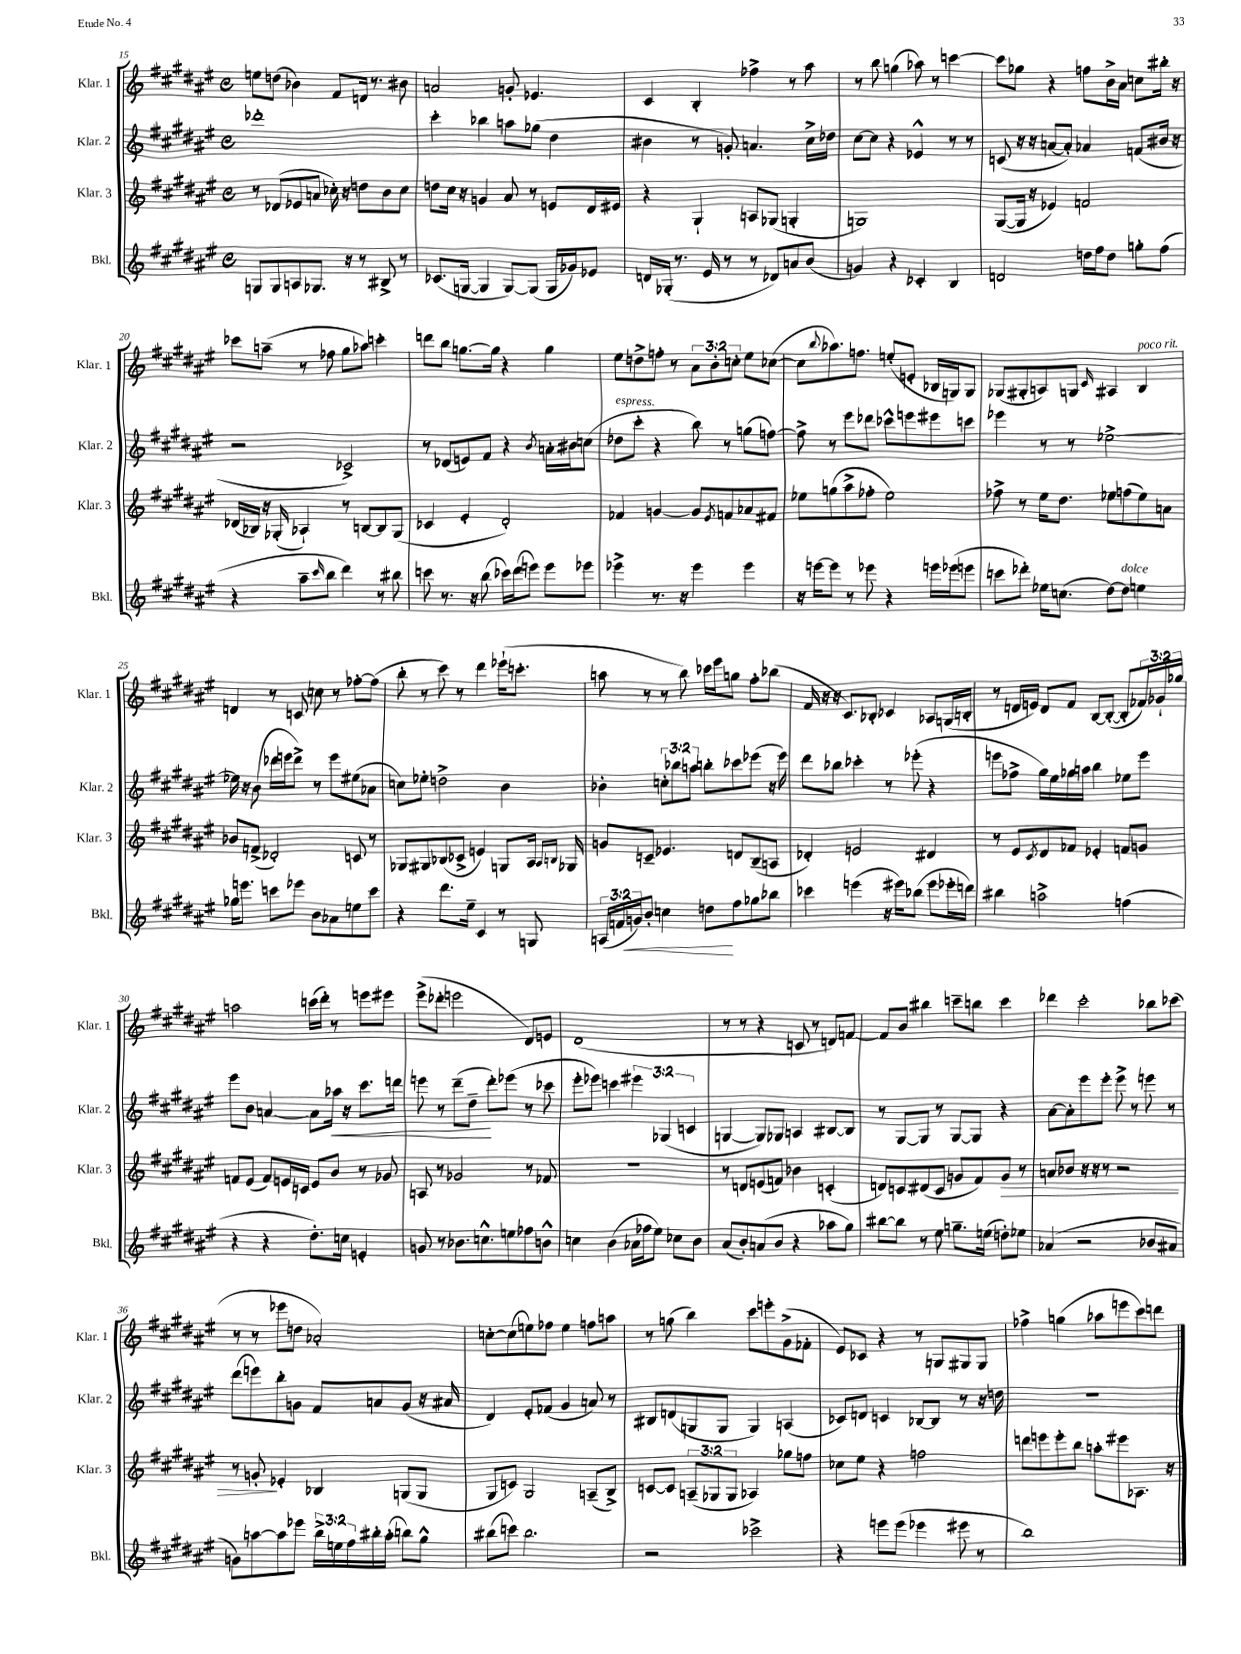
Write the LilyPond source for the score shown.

<<
\new StaffGroup <<
\new Staff = "s0" \with { instrumentName = "Klar. 1" shortInstrumentName = "Klar. 1" } {
    \clef treble \key fis \major \defaultTimeSignature \time 4/4 \override Staff.TupletNumber.text = #tuplet-number::calc-fraction-text
    e''8 d''8( bes'4) fis'8 d'16 r8. bis'8 |
    a'2 g'8-. ees'4. |
    cis'4 b4-. fes''4-> r8 ais''8 |
    r8 b''8 g''4( aes''8) r8 c'''4~ |
    c'''8 ges''8 r4 f''8 b'16-> ais'16 c''8 bis''16-. r16 |
    ces'''8 a''8--( r8 fes''8 gis''8 aes''8) c'''4-. |
    d'''8 b''8 g''8.~ g''16 r4 g''4 |
    eis''8 d''8-> f''8-. r8 \tuplet 3/2 { ais'8 b'8-. c''8-. } eis''8 ces''8~( |
    ces''8 \appoggiatura { b''8 } aes''8.) f''8. e''8-.( e'8-. bes16 g16) g8 |
    ges8( gis8-. a8) g8 \grace { cis'16 } ais4 b4^\markup { \italic "poco rit." } |
    d'4 r8 c'8 c''8 r8 fes''8~-. fes''8( |
    b''8-. r8 cis'''8) r8 dis'''4 ees'''16-!( c'''8.-. |
    a''8 r8 r8 b''8) ces'''16 eis'''16 g''8 fis''8-. bes''8( |
    fis'16 r16 r16 cis'8.) bes8-. ces'4 aes8 g16( b16-. |
    r8 d'16 e'16) d'8 fis'8 b8~ b8~-.( b8-. \tuplet 3/2 { fes'16) ges'16-! ges''16 } |
    a''2 c'''16( dis'''16-.) r8 e'''8 eis'''8 |
    eis'''8->( des'''8-. e'''2 dis'8) e'8 |
    dis'1( |
    r8 r8 r4 c'8 r8 d'8) f'8~ |
    f'8 b'8 bis''4 c'''8-- b''8 c'''4 |
    des'''4 cis'''2-. bes''8 ces'''8( |
    r8 r8 ees'''8 d''8 aes'2-.) |
    c''8~-. c''8( e''8) fes''8 e''4 f''8 a''8 |
    r8 g''8( b''4) cis'''8 e'''8-. gis'8->( fes'8-. |
    eis'8) ces'8 r4 r8 g8 gis8 gis8 |
    fes''4-> g''4( aes''8 e'''8 cis'''8) d'''8 \bar "|." |
}
\new Staff = "s1" \with { instrumentName = "Klar. 2" shortInstrumentName = "Klar. 2" } {
    \clef treble \key fis \major \defaultTimeSignature \time 4/4 \override Staff.TupletNumber.text = #tuplet-number::calc-fraction-text
    des'''1-. |
    cis'''4-. bes''4 a''8 ges''8( dis''4 |
    bis'4 r8 g'8-.) a'4. cis''16-> des''16 |
    cis''8~ cis''8 r4 ees'4-^ r8 r8 |
    c'8( r16 r16 a'8~ a'8-.) aes'4 f'8( bis'16 r16 |
    r2 ces'2->) |
    r8 des'8( e'8) fis'8 r4 \acciaccatura { b'8 } a'16-. bis'16 c''8( |
    des''8^\markup { \italic "espress." } cis'''8-. r4 b''8) r8 g''8( f''8~) |
    f''8-> r8 eis'''8 des'''8 ces'''8-^ e'''8 eis'''8 c'''8 |
    ees'''4 r8 r8 ees''2~-> |
    ees''16 r16 b'8( des'''16 e'''16 des'''8->) r8 e'''8 eis''8( aes'8 |
    c''8) ees''8-. d''2-> b'4 |
    bes'4-. \tuplet 3/2 { c''8-. bes''8 a''8 } b''8-. ces'''8 ees'''8( r16 ees'''16) |
    dis'''8 bes''8 ces'''4-. r8 ees'''8-.( r4 |
    e'''8 fes''8-> gis''16) eis''16 ges''16 a''16 b''4 ees''8 e'''8 |
    eis'''8 b'8 a'4~ a'8 aes''16\< r16 cis'''8. d'''16 |
    e'''8 r8 dis'''8--( dis''8--\! dis'''8-.) ees'''8( r8 ces'''8 |
    eis'''8-. ees'''8) c'''4 \tuplet 3/2 { eis'''4 ges4( c'4 } |
    g4~ g8) ges8 a4 bis8~ bis8 |
    r8 gis8~ gis8 r8 gis8~ gis8 r4 |
    ais'8~ ais'8-. eis'''8 eis'''8-. eis'''8-> r8 e'''8 r8 |
    dis'''8( e'''8) b''8-. g'8 fis'8 a'8 g'8( r16 ais'16 |
    dis'4) eis'8-. fes'8( gis'4 a'8) r8 |
    bis8 d'8( g8 g8 g4) a4( |
    ces'8) d'8 c'4 bes8~ bes8 r8 r16 d''16 |
    R1 \bar "|." |
}
\new Staff = "s2" \with { instrumentName = "Klar. 3" shortInstrumentName = "Klar. 3" } {
    \clef treble \key fis \major \defaultTimeSignature \time 4/4 \override Staff.TupletNumber.text = #tuplet-number::calc-fraction-text
    r8 des'8( ees'8 a'8 ces''16-.) r16 d''8 b'8 ces''8 |
    d''8 cis''16 r16 g'4 ais'8 r8 e'8 dis'16 eis'16 |
    r4 gis4-! a8 ges8( g4-. |
    g1) |
    gis8~( gis16 r16 ees'4) f'2 |
    des'16( bes16) r16 ges16-.( aes4-!) r8 b8~ b8 ges8( |
    ces'4 eis'4-. dis'2-.) |
    fes'4 g'4~ g'8 \acciaccatura { eis'8 } f'8 aes'8 fis'8 |
    ees''8 g''8( ais''8-> fes''8-. ees''2) |
    fes''8-> r8 eis''16 dis''8. ees''8 f''8( ees''8) a'8 |
    bes'8 f'8->( des'2-.) c'8 r8 |
    ges8 gis8 bes8( ces'8-> e'4) g8 ais16 \grace { ais16 b16 } ges16 |
    g'8 c'8-- ees'4. d'8 b8--( a8 |
    des'4-.) e'2 dis'4 |
    r8 eis'8 \acciaccatura { cis'8 } dis'8 fes'8 ees'4-. f'8 g'8 |
    f'8 eis'8( f'8) e'16 c'16 e'8 b'8 r8 ges'8 |
    a8 r8 ges'2 r8 fes'8 |
    R1 |
    r8 d'8 e'8( f'8) bes'4 c'4-.( |
    d'8) c'8 dis'8( c'8 g'8 fis'8) g'8\> r8 |
    a'8 bes'8 r16 r16 r8 r2 |
    r8 g'8-.\! ees'4-. bes4 g8( g8 |
    gis8 c'8) gis2 a8--( b8->) |
    c'8~ c'8 \tuplet 3/2 { a8--( ges8 ges8 } aes4) ges''8 f''8 |
    ces''8 eis''8 r4 f''2 |
    d'''8 e'''8 e'''8-. b''8 a''8-. eis'''8 aes8. r16 \bar "|." |
}
\new Staff = "s3" \with { instrumentName = "Bkl." shortInstrumentName = "Bkl." } {
    \clef treble \key fis \major \defaultTimeSignature \time 4/4 \override Staff.TupletNumber.text = #tuplet-number::calc-fraction-text
    g8 g8 a8 ges8. r16 r8 bis8-> r8 |
    ces'8.( g16~ g4 g8~) g8( g16 ges'16) ees'8 |
    d'16 ges16-.( r8. eis'16 r8 r8 des'8) a'8 b'8( |
    g'4) r4 ces'4-. b4 |
    d'2 d''16 fis''16 d''8 g''8-. fis''8( |
    r4 ais''8-- \grace { cis'''16 } b''8 dis'''4) r8 bis''8 |
    c'''8 r8. r16 b''8( ces'''16) dis'''16( e'''8) e'''8 ees'''8 |
    ees'''4-> r8. r16 ees'''4 ees'''4 |
    r16 e'''16~ e'''8 r8 ees'''8 r4 e'''16 ees'''16( e'''8 |
    c'''8 des'''8-.) ees''16 c''8.( dis''8~) dis''8^\markup { \italic "dolce" } e''4 |
    ges''16 e'''8. c'''8 ees'''8 b'8 aes'8 e''8 c'''8 |
    r4 dis'''8. eis''16-- cis'4 r8 g8 |
    \tuplet 3/2 { a16( f'16 g'16\<) } b'8-. c''4 d''8\! fis''8 ges''8 bes''8 |
    ces'''4 e'''4( r16 eis'''16) bes''8( eis'''8 ees'''16-. d'''16) |
    bis''4 a''2-> f''4( |
    r4 r4 dis''8.-.) c''16 e'4-. |
    g'8 r8 bes'8. c''8.-^ e''8 fes''8 b'8-^ |
    c''4 b'4( aes'16 fes''16 eis''8) ces''8 b'8 |
    ais'8( b'8-.) a'8( b'8 r4 aes''8 gis''8) |
    bis''8~ bis''8 r8 eis''8 g''8.-- e''16( d''8-.) ees''8 |
    aes'4( r2 bes'8 ais'8 |
    g'8) a''8~ a''8 ees'''8 \tuplet 3/2 { b''16-> e''16 fis''16 } bis''16-. a''16-.( b''8) gis''8-^ |
    bis''8( c'''8) bis''2. |
    r2 ces'''2-> |
    r4 e'''8 e'''8( ees'''4 eis'''8 r8 |
    b''1) \bar "|." |
}
>>
>>
\layout { \context { \Score currentBarNumber = #15 } }
